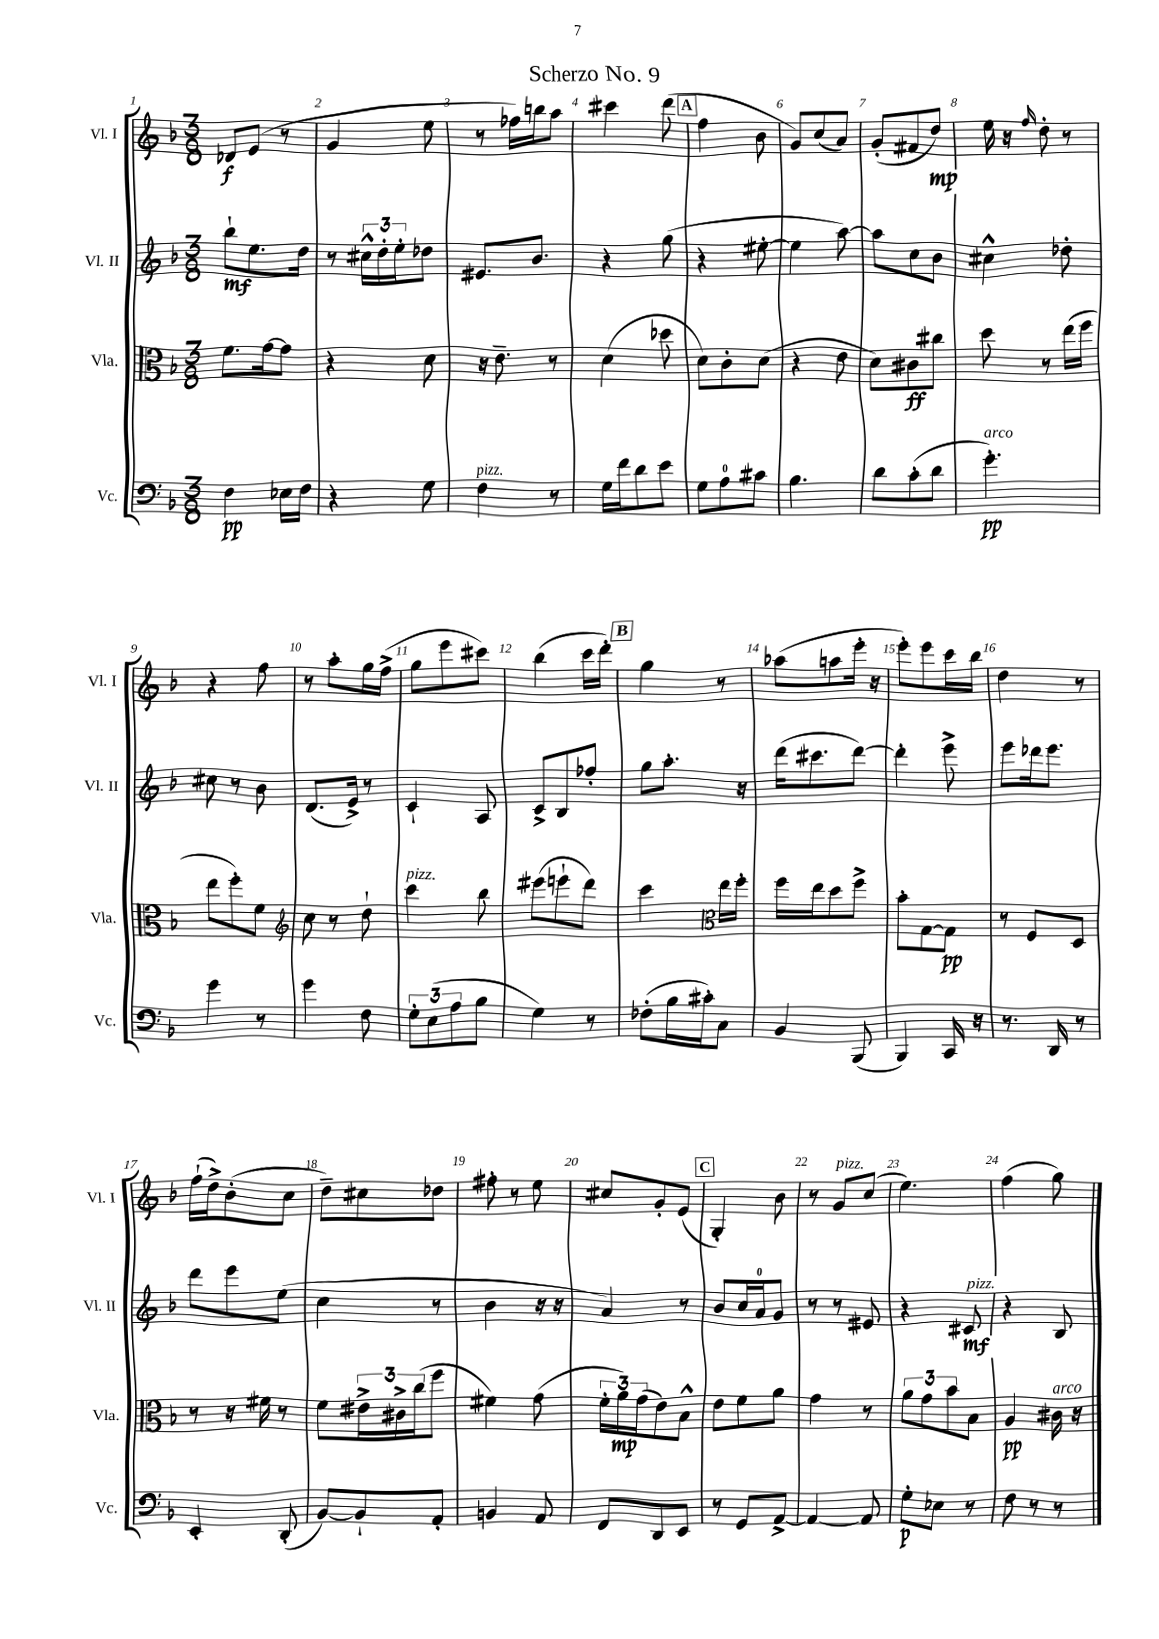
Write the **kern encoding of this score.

**kern	**dynam	**kern	**dynam	**kern	**dynam	**kern	**dynam
*part4	*part4	*part3	*part3	*part2	*part2	*part1	*part1
*staff4	*staff4	*staff3	*staff3	*staff2	*staff2	*staff1	*staff1
*I"Vc.	*	*I"Vla.	*	*I"Vl. II	*	*I"Vl. I	*
*I'Vc.	*	*I'Vla.	*	*I'Vl. II	*	*I'Vl. I	*
*clefF4	*	*clefC3	*	*clefG2	*	*clefG2	*
*k[b-]	*	*k[b-]	*	*k[b-]	*	*k[b-]	*
*M3/8	*	*M3/8	*	*M3/8	*	*M3/8	*
=1	=1	=1	=1	=1	=1	=1	=1
4F\	pp	8.f\L	.	8bb-`\L	mf	8d-X/L	f
.	.	.	.	8.ee\	.	(8e/J	.
.	.	[16g\k	.	.	.	.	.
16E-X\LL	.	8g\J]	.	.	.	8r	.
16F\JJ	.	.	.	16dd\Jk	.	.	.
=2	=2	=2	=2	=2	=2	=2	=2
4r	.	4r	.	8r	.	4g/	.
.	.	.	.	24cc#X^^\LL	.	.	.
.	.	.	.	24dd'\	.	.	.
.	.	.	.	24ee'\J	.	.	.
8G\	.	8d\	.	8dd-X\J	.	8ee\	.
=3	=3	=3	=3	=3	=3	=3	=3
!LO:TX:a:i:t=pizz.	!	!	!	!	!	!	!
4F\	.	16r	.	8.e#X/L	.	8r	.
.	.	8.e~\	.	.	.	.	.
.	.	.	.	.	.	16ff-X\LL)	.
.	.	.	.	8.b-/J	.	16bbn\J	.
8r	.	8r	.	.	.	8aa\J	.
=4	=4	=4	=4	=4	=4	=4	=4
16G\LL	.	(4d\	.	4r	.	4ccc#X\	.
16f\J	.	.	.	.	.	.	.
8d\	.	.	.	.	.	.	.
8e\J	.	8dd-X\	.	(8gg\	.	(8ddd\	.
!!LO:REH:place=s1:t=A
=5	=5	=5	=5	=5	=5	=5	=5
8G\L	.	8d\L)	.	4r	.	4ff\	.
8A\	.	8c'\	.	.	.	.	.
8c#X\J	.	(8d\J	.	[8ee#X'\	.	8b-\	.
=6	=6	=6	=6	=6	=6	=6	=6
4.B-\	.	4r	.	4ee#\]	.	8g/L)	.
.	.	.	.	.	.	(8cc/	.
.	.	8e\	.	[8aa\)	.	8a/J)	.
=7	=7	=7	=7	=7	=7	=7	=7
8d\L	.	8d\L)	.	8aa\L]	.	(8g'/L	.
(8c'\	.	8c#X\	ff	8cc\	.	8f#X/	.
8d\J	.	8cc#X\J	.	8b-\J	.	8dd/J)	mp
=8	=8	=8	=8	=8	=8	=8	=8
!LO:TX:a:i:t=arco	!	!	!	!	!	!	!
4.g'\)	pp	8dd\	.	4cc#X^^\	.	16ee\	.
.	.	.	.	.	.	16r	.
.	.	.	.	.	.	16qqff/	.
.	.	8r	.	.	.	8dd'\	.
.	.	(16ee\LL	.	8dd-X'\	.	8r	.
.	.	16ff\JJ	.	.	.	.	.
!!LO:LB:g=z
=9	=9	=9	=9	=9	=9	=9	=9
4g\	.	8ee\L	.	8cc#X\	.	4r	.
.	.	8ff'\)	.	8r	.	.	.
8r	.	8f\J	.	8b-\	.	8ff\	.
=10	=10	=10	=10	=10	=10	=10	=10
*	*	*clefG2	*	*	*	*	*
4g\	.	8cc\	.	(8.d/L	.	8r	.
.	.	8r	.	.	.	8aa'\L	.
.	.	.	.	16e^/Jk)	.	.	.
8F\	.	8dd`\	.	8r	.	16gg\L	.
.	.	.	.	.	.	(16ff^\JJ	.
=11	=11	=11	=11	=11	=11	=11	=11
!	!	!LO:TX:a:i:t=pizz.	!	!	!	!	!
12G'\L	.	4ccc\	.	4c`/	.	8gg\L	.
(12E\	.	.	.	.	.	.	.
.	.	.	.	.	.	8eee\	.
12A\	.	.	.	.	.	.	.
8B-\J	.	8bb-\	.	8A/	.	8ccc#X\J)	.
=12	=12	=12	=12	=12	=12	=12	=12
4G\)	.	(8eee#X\L	.	8c^/L	.	(4bb-\	.
.	.	8eeen`\	.	8B-/	.	.	.
8r	.	8ddd\J)	.	8ff-X'/J	.	16ccc\LL	.
.	.	.	.	.	.	16ddd'\JJ)	.
!!LO:REH:place=s1:t=B
=13	=13	=13	=13	=13	=13	=13	=13
(8F-X'\L	.	4ccc\	.	8gg\L	.	4gg\	.
16B-\L	.	.	.	8.aa'\J	.	.	.
16c#X'\J)	.	.	.	.	.	.	.
*	*	*clefC3	*	*	*	*	*
8C\J	.	16ee\LL	.	.	.	8r	.
.	.	16ff'\JJ	.	16r	.	.	.
=14	=14	=14	=14	=14	=14	=14	=14
4BB-/	.	16ff\LL	.	(16ddd\KL	.	(8aa-X\L	.
.	.	16ee\J	.	8.ccc#X\	.	.	.
.	.	8dd\	.	.	.	8aan\	.
(8BBB-/	.	8ff^\J	.	[8ddd\J)	.	16eee'\Jk	.
.	.	.	.	.	.	16r	.
=15	=15	=15	=15	=15	=15	=15	=15
4BBB-/)	.	8b-'\L	.	4ddd'\]	.	8eee'\L)	.
.	.	[8G\	.	.	.	8eee\	.
16CC/	.	8G\J]	pp	8eee^\	.	16ccc\L	.
16r	.	.	.	.	.	16bb-\JJ	.
=16	=16	=16	=16	=16	=16	=16	=16
8.r	.	8r	.	8eee\L	.	4dd\	.
.	.	8F/L	.	16ddd-X\k	.	.	.
16DD/	.	.	.	8.eee\J	.	.	.
8r	.	8D/J	.	.	.	8r	.
!!LO:LB:g=z
=17	=17	=17	=17	=17	=17	=17	=17
4EE'/	.	8r	.	8ddd\L	.	(16ff`\LL	.
.	.	.	.	.	.	16dd^\J)	.
.	.	16r	.	8eee\	.	(8b-'\	.
.	.	16f#X\	.	.	.	.	.
(8DD'/	.	8r	.	(8ee\J	.	8cc\J	.
=18	=18	=18	=18	=18	=18	=18	=18
[8BB-/L)	.	8f\L	.	4cc\	.	8dd~\L)	.
8BB-`/]	.	24e#X^\L	.	.	.	8cc#X\	.
.	.	24c#X^\	.	.	.	.	.
.	.	(24cc\J	.	.	.	.	.
8AA'/J	.	8ff\J	.	8r	.	8dd-X\J	.
=19	=19	=19	=19	=19	=19	=19	=19
4BBn/	.	4f#X\)	.	4b-\	.	8ff#X'\	.
.	.	.	.	.	.	8r	.
8AA/	.	(8g\	.	16r	.	8ee\	.
.	.	.	.	16r	.	.	.
=20	=20	=20	=20	=20	=20	=20	=20
8FF/L	.	24f'\LL	.	4a/)	.	8cc#X/L	.
.	.	24a\)	mp	.	.	.	.
.	.	(24g\J	.	.	.	.	.
8DD/	.	8e\)	.	.	.	8g'/	.
8EE/J	.	8B-^^\J	.	8r	.	(8e/J	.
!!LO:REH:place=s1:t=C
=21	=21	=21	=21	=21	=21	=21	=21
8r	.	8e\L	.	8b-/L	.	4G'/)	.
8GG/L	.	8f\	.	16cc/L	.	.	.
.	.	.	.	16a/J	.	.	.
[8AA^/J	.	8a\J	.	8g/J	.	8b-\	.
=22	=22	=22	=22	=22	=22	=22	=22
4AA/_	.	4g\	.	8r	.	8r	.
!	!	!	!	!	!	!LO:TX:a:i:t=pizz.	!
.	.	.	.	8r	.	8g/L	.
8AA/]	.	8r	.	8e#X/	.	(8cc/J	.
=23	=23	=23	=23	=23	=23	=23	=23
8G'\L	p	12a\L	.	4r	.	4.ee\)	.
.	.	12g\	.	.	.	.	.
8E-X\J	.	.	.	.	.	.	.
.	.	12b-\	.	.	.	.	.
!	!	!	!	!LO:TX:a:i:t=pizz.	!	!	!
8r	.	8B-\J	.	8c#X/	mf	.	.
=24	=24	=24	=24	=24	=24	=24	=24
8F\	.	4A/	pp	4r	.	(4ff\	.
8r	.	.	.	.	.	.	.
!	!	!LO:TX:a:i:t=arco	!	!	!	!	!
8r	.	16c#X\	.	8B-/	.	8gg\)	.
.	.	16r	.	.	.	.	.
==	==	==	==	==	==	==	==
*-	*-	*-	*-	*-	*-	*-	*-
